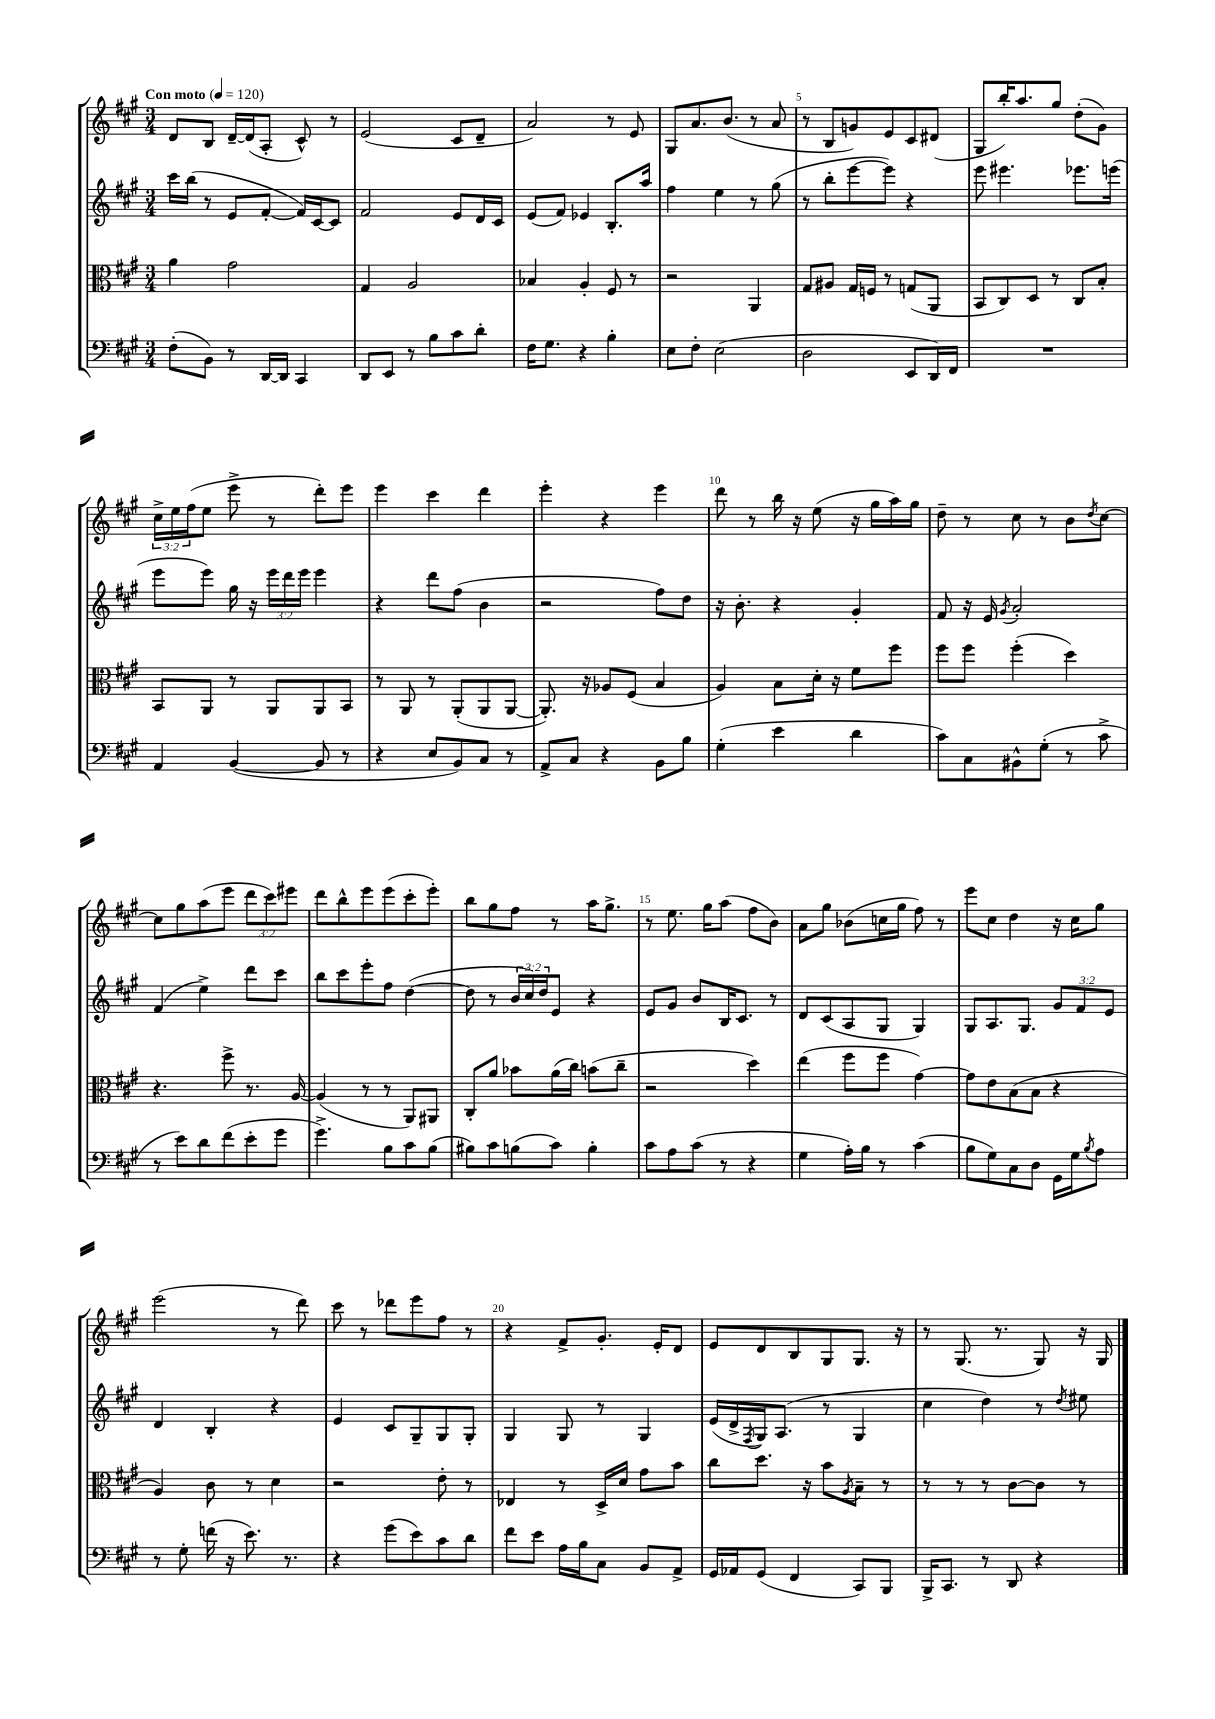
<<
\new StaffGroup <<
\new Staff = "s0" {
    \clef treble \key a \major \numericTimeSignature \time 3/4 \override Staff.TupletNumber.text = #tuplet-number::calc-fraction-text \tempo "Con moto" 4 = 120
    d'8 b8 d'16~-- d'16( a8-. cis'8-^) r8 |
    e'2( cis'8 d'8-- |
    a'2) r8 e'8 |
    gis8 a'8. b'8.( r8 a'8 |
    r8 b8 g'8) e'8 cis'8 dis'8( |
    gis8 b''16-.) a''8. gis''8 d''8-.( gis'8) |
    \tuplet 3/2 { cis''16-> e''16 fis''16( } e''8 e'''8-> r8 d'''8-.) e'''8 |
    e'''4 cis'''4 d'''4 |
    e'''4-. r4 e'''4 |
    d'''8 r8 b''16 r16 e''8( r16 gis''16 a''16) gis''16 |
    d''8-- r8 cis''8 r8 b'8 \acciaccatura { d''8 } cis''8~ |
    cis''8 gis''8 a''8( e'''8 \tuplet 3/2 { d'''8 cis'''8) eis'''8 } |
    d'''8 b''8-^ e'''8 e'''8( cis'''8-. e'''8-.) |
    b''8 gis''8 fis''8 r8 a''16 gis''8.-> |
    r8 e''8. gis''16 a''8( fis''8 b'8) |
    a'8 gis''8 bes'8( c''16 gis''16 fis''8) r8 |
    e'''8 cis''8 d''4 r16 cis''16 gis''8 |
    e'''2( r8 d'''8) |
    cis'''8 r8 des'''8 e'''8 fis''8 r8 |
    r4 fis'8-> gis'8.-. e'16-. d'8 |
    e'8 d'8 b8 gis8 gis8. r16 |
    r8 gis8.( r8. gis8) r16 gis16 \bar "|." |
}
\new Staff = "s1" {
    \clef treble \key a \major \numericTimeSignature \time 3/4 \override Staff.TupletNumber.text = #tuplet-number::calc-fraction-text
    cis'''16 b''16( r8 e'8 fis'8~-. fis'16) cis'16~ cis'8 |
    fis'2 e'8 d'16 cis'16 |
    e'8( fis'8) ees'4 b8.-. a''16 |
    fis''4 e''4 r8 gis''8( |
    r8 b''8-. e'''8~ e'''8) r4 |
    e'''8 eis'''4. ees'''8. e'''16( |
    e'''8 e'''8) gis''16 r16 \tuplet 3/2 { e'''16 d'''16 e'''16 } e'''4 |
    r4 d'''8 fis''8( b'4 |
    r2 fis''8) d''8 |
    r16 b'8.-. r4 gis'4-. |
    fis'8 r16 e'16 \acciaccatura { gis'8 } a'2-. |
    fis'4( e''4->) d'''8 cis'''8 |
    b''8 cis'''8 e'''8-. fis''8 d''4~( |
    d''8 r8 \tuplet 3/2 { b'16 cis''16) d''16 } e'8 r4 |
    e'8 gis'8 b'8 b16 cis'8. r8 |
    d'8 cis'8( a8 gis8 gis4) |
    gis8 a8. gis8. \tuplet 3/2 { gis'8 fis'8 e'8 } |
    d'4 b4-. r4 |
    e'4 cis'8 gis8-- gis8 gis8-. |
    gis4 gis8 r8 gis4 |
    e'16( d'16-> \acciaccatura { fis8 } gis16) a8.( r8 gis4 |
    cis''4 d''4) r8 \acciaccatura { d''8 } eis''8 \bar "|." |
}
\new Staff = "s2" {
    \clef alto \key a \major \numericTimeSignature \time 3/4
    a'4 gis'2 |
    gis4 a2 |
    bes4 a4-. fis8 r8 |
    r2 a,4 |
    gis8 ais8 gis16 f16 r8 g8( a,8 |
    b,8 cis8) d8 r8 cis8 b8-. |
    b,8 a,8 r8 a,8 a,8 b,8 |
    r8 a,8 r8 a,8-.( a,8 a,8~ |
    a,8.-.) r16 aes8 fis8( b4 |
    a4) b8 d'16-. r16 fis'8 fis''8 |
    fis''8 fis''8 fis''4-.( d''4) |
    r4. fis''8-> r8. a16~ |
    a4( r8 r8 a,8) ais,8 |
    cis8-. a'8 bes'8 a'16( cis''16) b'8( cis''8-- |
    r2 d''4) |
    e''4( fis''8 fis''8 gis'4~) |
    gis'8 e'8 b8( b8 r4 |
    a4) cis'8 r8 d'4 |
    r2 e'8-. r8 |
    ees4 r8 d16-> d'16 gis'8 b'8 |
    cis''8 d''8. r16 b'8 \acciaccatura { a8 } b8-- r8 |
    r8 r8 r8 cis'8~ cis'8 r8 \bar "|." |
}
\new Staff = "s3" {
    \clef bass \key a \major \numericTimeSignature \time 3/4
    fis8-.( b,8) r8 d,16~ d,16 cis,4 |
    d,8 e,8 r8 b8 cis'8 d'8-. |
    fis16 gis8. r4 b4-. |
    e8 fis8-. e2( |
    d2 e,8 d,16) fis,16 |
    R2. |
    a,4 b,4~( b,8 r8 |
    r4 e8 b,8) cis8 r8 |
    a,8-> cis8 r4 b,8 b8 |
    gis4-.( e'4 d'4 |
    cis'8) cis8 bis,8-^ gis8-.( r8 cis'8-> |
    r8 e'8) d'8 fis'8( e'8-. gis'8 |
    gis'4.->) b8 cis'8 b8( |
    bis8) cis'8 b8( cis'8) b4-. |
    cis'8 a8 cis'8( r8 r4 |
    gis4 a16-.) b16 r8 cis'4( |
    b8 gis8) cis8 d8 gis,16 gis16 \acciaccatura { b8 } a8 |
    r8 gis8-. f'16( r16 e'8.) r8. |
    r4 gis'8( e'8) cis'8 d'8 |
    fis'8 e'8 a16 b16 cis8 b,8 a,8-> |
    gis,16 aes,16 gis,8( fis,4 cis,8) b,,8 |
    b,,16-> cis,8. r8 d,8 r4 \bar "|." |
}
>>
>>
\layout { \context { \Score \override BarNumber.break-visibility = ##(#f #t #t) barNumberVisibility = #(every-nth-bar-number-visible 5) } }
